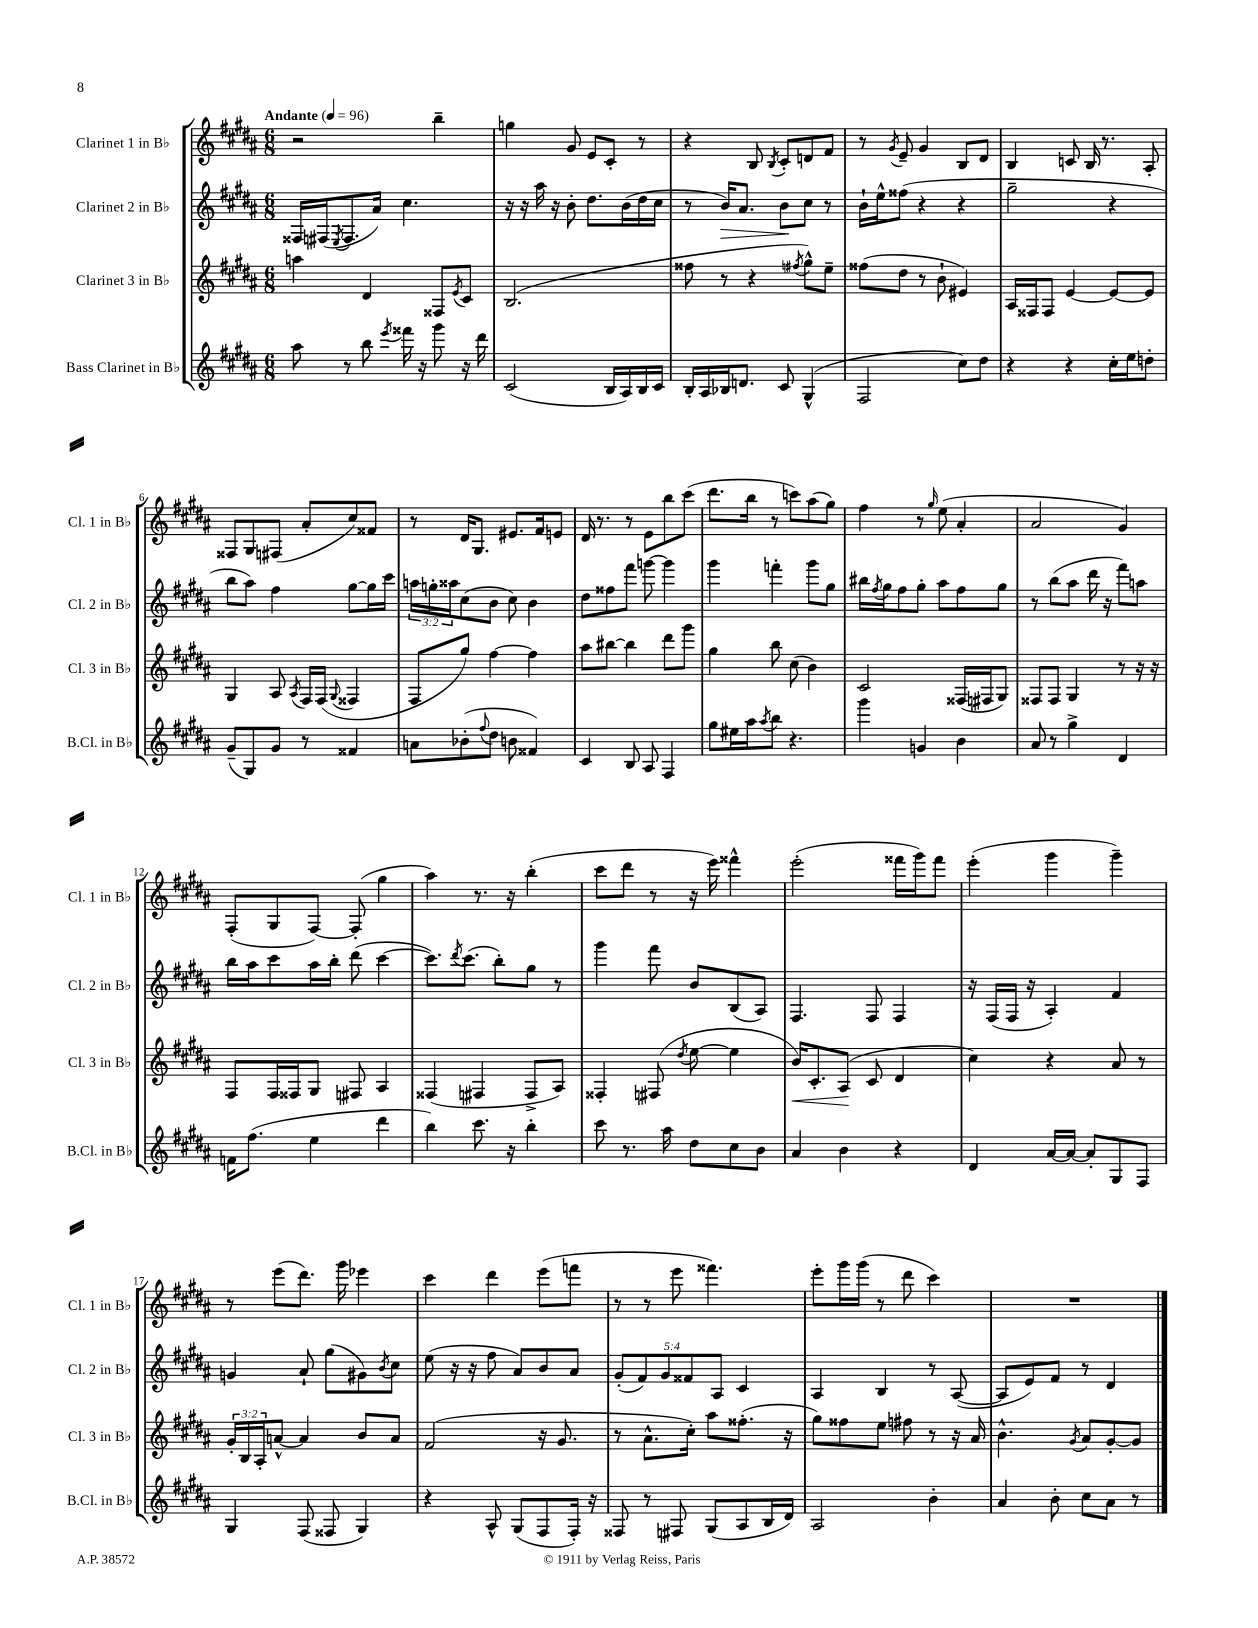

**kern	**kern	**dynam	**kern	**dynam	**kern
*part4	*part3	*part3	*part2	*part2	*part1
*staff4	*staff3	*staff3	*staff2	*staff2	*staff1
*I"Bass Clarinet in B♭	*I"Clarinet 3 in B♭	*	*I"Clarinet 2 in B♭	*	*I"Clarinet 1 in B♭
*I'B.Cl. in B♭	*I'Cl. 3 in B♭	*	*I'Cl. 2 in B♭	*	*I'Cl. 1 in B♭
*clefG2	*clefG2	*	*clefG2	*	*clefG2
*k[f#c#g#d#a#]	*k[f#c#g#d#a#]	*	*k[f#c#g#d#a#]	*	*k[f#c#g#d#a#]
*M6/8	*M6/8	*	*M6/8	*	*M6/8
*MM96	*MM96	*	*MM96	*	*MM96
=1	=1	=1	=1	=1	=1
!	!	!	!	!	!LO:TX:a:B:t=Andante
8aa#\	4aan\	.	16F##X/LL	.	2r
.	.	.	(16F#X/J	.	.
.	.	.	8qE/	.	.
8r	.	.	8.F#/	.	.
8bb\	4d#/	.	.	.	.
.	.	.	16a#/Jk)	.	.
8qeee/	.	.	.	.	.
16fff##X\	.	.	4.cc#\	.	.
16r	.	.	.	.	.
8ggg#\	8F##X/L	.	.	.	4bb~\
.	8qe/	.	.	.	.
16r	8c#/J	.	.	.	.
16ddd#\	.	.	.	.	.
=2	=2	=2	=2	=2	=2
(2c#/	(2.B/	.	16r	.	4ggn\
.	.	.	16r	.	.
.	.	.	16aa#\	.	.
.	.	.	16r	.	.
.	.	.	8b'\	.	8g#/
.	.	.	8.dd#\L	.	8e/L
16B/LL	.	.	.	.	8c#'/J
16A#/)	.	.	(16b\L	.	.
16B/	.	.	16dd#\	.	8r
16c#/JJ	.	.	16cc#\JJ	.	.
=3	=3	=3	=3	=3	=3
16B'/LL	8ff##X\	.	8r	.	4r
16A#/	.	.	.	.	.
!	!	!	!	!LO:HP:b	!
16B-X/J	8r	.	16b/KL)	>	.
8.dn/J	.	.	8.a#/J	.	.
.	4r	.	.	.	8B/
.	.	.	.	.	8qB/
8c#/	.	.	8b\L	.	8c#'/L
.	8qff#X/	.	.	.	.
(4G#^^/	8gg#^^\L)	.	8cc#\J	]	8dn/
.	8ee~\J	.	8r	.	8f#/J
=4	=4	=4	=4	=4	=4
2F#/	(8ff##X\L	.	16b`\LL	.	8r
.	.	.	16ee^^\J	.	.
.	.	.	.	.	8qg#/
.	8dd#\J	.	(8ff##X\J	.	8e~/
.	8r	.	4r	.	4g#/
.	8b`\	.	.	.	.
8cc#\L)	4e#X/)	.	4r	.	8B/L
8dd#\J	.	.	.	.	8d#/J
=5	=5	=5	=5	=5	=5
4r	16A#/LL	.	2gg#~\	.	4B/
.	16F##X/J	.	.	.	.
.	8F##/J	.	.	.	.
4r	[4e/	.	.	.	8cn/
.	.	.	.	.	16B/
.	.	.	.	.	8.r
16cc#'\LL	8e/L_	.	4r	.	.
16ee\J	.	.	.	.	.
8ddn'\J	8e/J]	.	.	.	8A#'/
!!LO:LB:g=z
=6	=6	=6	=6	=6	=6
(8g#~/L	4G#/	.	8bb\L	.	8F##X/L
8G#/)	.	.	8aa#\J)	.	8G#/
8g#/J	8A#/	.	4ff#\	.	(8F#X/J
.	8qA#/	.	.	.	.
8r	16F#/LL	.	.	.	8a#'/L
.	(16F#/JJ	.	.	.	.
.	8qqG#/	.	.	.	.
4f##X/	4F##X/	.	[8gg#\L	.	8cc#/)
.	.	.	16gg#\L]	.	8f##X/J
.	.	.	16ccc#\JJ	.	.
=7	=7	=7	=7	=7	=7
8an\L	8F#/L	.	24aan\LL	.	8r
.	.	.	24ggn'\	.	.
.	.	.	24aa##X\J	.	.
(8b-X'\	8gg#/J)	.	(8cc#\	.	16d#/KL
.	.	.	.	.	8.G#/J
8qqff#/	.	.	.	.	.
8dd#\J	[4ff#\	.	8b\J	.	.
8bn\	.	.	8cc#\)	.	8.e#X/L
4f##X/)	4ff#\]	.	4b\	.	.
.	.	.	.	.	16f#/k
.	.	.	.	.	8en/J
=8	=8	=8	=8	=8	=8
4c#/	8aa#\L	.	8dd#\L	.	16d#/
.	.	.	.	.	8.r
.	[8bb#X\J	.	8ff##X\	.	.
8B/	4bb#\]	.	8fff#\J	.	8r
8A#/	.	.	[8gggn\	.	8e\L
4F#/	8ddd#\L	.	4ggg\]	.	8bb\
.	8ggg#\J	.	.	.	(8ccc#\J
=9	=9	=9	=9	=9	=9
8gg#\L	4gg#\	.	4ggg#\	.	8.ddd#\L
16ee#X\L	.	.	.	.	.
16aa#\J	.	.	.	.	16bb\Jk
8qaa#/	.	.	.	.	.
8bb\J	8bb\	.	4fffn'\	.	8r
4.r	(8cc#\	.	.	.	8cccn\L)
.	4b\)	.	8ggg#\L	.	(8aa#\
.	.	.	8gg#\J	.	8gg#\J)
=10	=10	=10	=10	=10	=10
4ggg#\	2c#/	.	16bb#X\LL	.	4ff#\
.	.	.	8qff#/	.	.
.	.	.	16gg#\J	.	.
.	.	.	8ff#\	.	.
4gn/	.	.	8gg#'\J	.	8r
.	.	.	.	.	16qqgg#/
.	.	.	8aa#\L	.	(8ee\
4b\	(16F##X/LL	.	8ff#\	.	4a#'/
.	16F#X/J	.	.	.	.
.	8G#/J)	.	8gg#\J	.	.
=11	=11	=11	=11	=11	=11
8a#/	8F##X/L	.	8r	.	2a#/
8r	8F##/J	.	(8bb\L	.	.
4gg#^\	4G#/	.	8aa#\J	.	.
.	.	.	16ddd#\	.	.
.	.	.	16r	.	.
4d#/	8r	.	8fff#\L)	.	4g#/)
.	16r	.	8aan\J	.	.
.	16r	.	.	.	.
!!LO:LB:g=z
=12	=12	=12	=12	=12	=12
16fn\KL	8F#/L	.	16bb\LL	.	(8F#'/L
(8.ff#\J	.	.	16aa#\J	.	.
.	16F#/L	.	8ccc#\	.	8G#/
.	16F##X/J	.	.	.	.
4ee\	8G#/J	.	16aa#\L	.	[8F#/J)
.	.	.	16bb'\JJ	.	.
.	8F#X/	.	(8ddd#\	.	(8F#'/]
4ddd#\	4A#/	.	[4ccc#\	.	4gg#\
=13	=13	=13	=13	=13	=13
4bb\)	(4F##X/	.	8.ccc#\L])	.	4aa#\)
.	.	.	8qddd#/	.	.
.	.	.	(8.ccc#\J	.	.
8.ccc#\	4F#X/	.	.	.	8.r
.	.	.	8bb'\L)	.	.
16r	.	.	.	.	16r
4bb'\	8F#^/L	.	8gg#\J	.	(4bb'\
.	8A#/J)	.	8r	.	.
=14	=14	=14	=14	=14	=14
8ccc#\	4F##X'/	.	4ggg#\	.	8ccc#\L
8.r	.	.	.	.	8ddd#\J
.	(8F#X/	.	8fff#\	.	8r
16aa#\	.	.	.	.	.
.	8qdd#/	.	.	.	.
8dd#\L	[8ee\	.	8b/L	.	16r
.	.	.	.	.	16eee\)
8cc#\	4ee\]	.	(8B/	.	4fff##X^^\
8b\J	.	.	8A#/J)	.	.
=15	=15	=15	=15	=15	=15
!	!	!LO:HP:b	!	!	!
4a#/	16b/KL)	<	4.F#/	.	(2eee'\
.	8.c#'/	.	.	.	.
4b\	(8A#/J	.	.	.	.
.	8c#/	[	8F#/	.	.
4r	4d#/	.	4F#/	.	16fff##X\LL
.	.	.	.	.	16ggg#\J)
.	.	.	.	.	8fff##\J
=16	=16	=16	=16	=16	=16
4d#/	4cc#\)	.	16r	.	(4eee'\
.	.	.	(16F#/LL	.	.
.	.	.	16F#/JJ	.	.
.	.	.	16r	.	.
[16a#/LL	4r	.	4A#'/)	.	4ggg#\
16a#/JJ_	.	.	.	.	.
8a#'/L]	.	.	.	.	.
8G#/	8a#/	.	4f#/	.	4ggg#~\)
8F#/J	8r	.	.	.	.
!!LO:LB:g=z
=17	=17	=17	=17	=17	=17
4G#/	24g#'/LL	.	4gn/	.	8r
.	24B/	.	.	.	.
.	24A#'/J	.	.	.	.
.	[8an^^/J	.	.	.	(8eee\L
(8F#/	4a/]	.	8a#`/	.	8.ddd#\J)
8F##X/	.	.	(8gg#\L	.	.
.	.	.	.	.	16ggg#\
4G#/)	8b/L	.	8g#X\)	.	4eee-X\
.	.	.	8qb/	.	.
.	8a/J	.	8cc#\J	.	.
=18	=18	=18	=18	=18	=18
4r	(2f#/	.	(8ee\	.	4ccc#\
.	.	.	16r	.	.
.	.	.	16r	.	.
8A#^^/	.	.	8ff#\	.	4ddd#\
(8G#/L	.	.	8a#/L)	.	.
8F#/	16r	.	8b/	.	(8eee\L
.	8.g#/	.	.	.	.
16F#'/Jk)	.	.	8a#/J	.	8fffn\J
16r	.	.	.	.	.
=19	=19	=19	=19	=19	=19
8F##X/	8r	.	(10g#'/L	.	8r
.	.	.	10f#/)	.	.
8r	8.a#^^\L	.	.	.	8r
.	.	.	10g#/	.	.
8F#X/	.	.	.	.	8eee\
.	.	.	10f##X/	.	.
.	16cc#'\Jk)	.	.	.	.
(8G#/L	8aa#\L	.	.	.	4.fff##X\)
.	.	.	10A#/J	.	.
8A#/	(8.ff##X'\J	.	4c#/	.	.
16B/L	.	.	.	.	.
16d#/JJ)	16r	.	.	.	.
=20	=20	=20	=20	=20	=20
2A#/	8gg#\L)	.	4A#/	.	8eee'\L
.	8ff##X\	.	.	.	16ggg#\L
.	.	.	.	.	(16ggg#\JJ
.	8ee\J	.	4B/	.	8r
.	8ff#X\	.	.	.	8ddd#\
4b'\	8r	.	8r	.	4ccc#\)
.	16r	.	([8A#/	.	.
.	16a#/	.	.	.	.
=21	=21	=21	=21	=21	=21
4a#/	4.b^^\	.	8A#/L]	.	2.r
.	.	.	8e/)	.	.
8b'\	.	.	8f#/J	.	.
.	8qg#/	.	.	.	.
8cc#\L	8a#/L	.	8r	.	.
8a#\J	[8g#'/	.	4d#/	.	.
8r	8g#/J]	.	.	.	.
==	==	==	==	==	==
*-	*-	*-	*-	*-	*-
